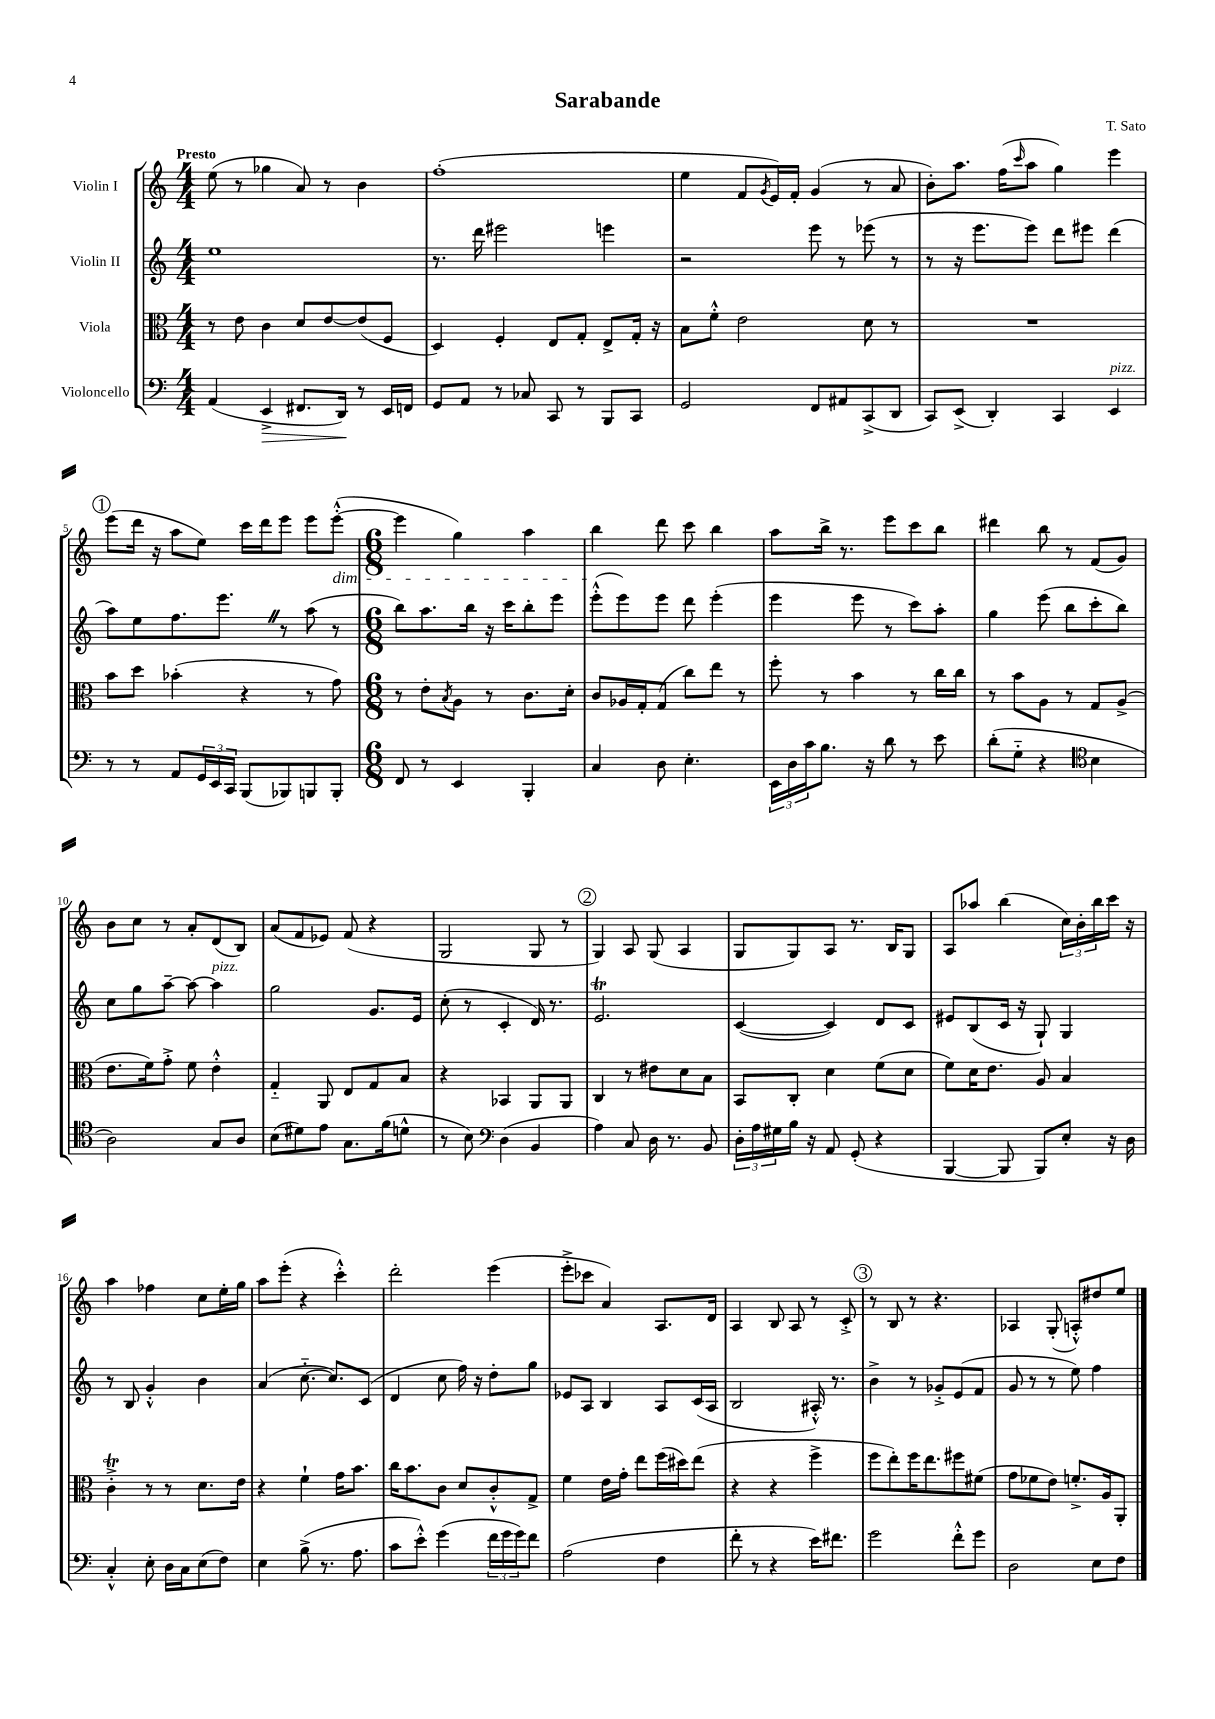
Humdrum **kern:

**kern	**dynam	**kern	**kern	**kern
*part4	*part4	*part3	*part2	*part1
*staff4	*staff4	*staff3	*staff2	*staff1
*I"Violoncello	*	*I"Viola	*I"Violin II	*I"Violin I
*clefF4	*	*clefC3	*clefG2	*clefG2
*k[]	*	*k[]	*k[]	*k[]
*M4/4	*	*M4/4	*M4/4	*M4/4
=1	=1	=1	=1	=1
!	!	!	!	!LO:TX:a:B:t=Presto
(4AA/	.	8r	1ee	(8ee\
.	.	8e\	.	8r
!	!LO:HP:b	!	!	!
4EE^/	>	4c\	.	4gg-X\
8.FF#X/L	.	8d/L	.	8a/)
.	.	[8e/	.	8r
16DD/Jk)	.	.	.	.
8r	]	(8e/]	.	4b\
16EE/LL	.	8F/J	.	.
16FFn/JJ	.	.	.	.
=2	=2	=2	=2	=2
8GG/L	.	4D/)	8.r	(1ff'
8AA/J	.	.	.	.
.	.	.	16ddd\	.
8r	.	4F'/	2eee#X\	.
8C-X/	.	.	.	.
8CC/	.	8E/L	.	.
8r	.	8G'/J	.	.
8BBB/L	.	8E^/L	4eeen\	.
8CC/J	.	16G'/Jk	.	.
.	.	16r	.	.
=3	=3	=3	=3	=3
2GG/	.	8B\L	2r	4ee\
.	.	8f'^^\J	.	.
.	.	2e\	.	8f/L
.	.	.	.	8qg/
.	.	.	.	16e/L)
.	.	.	.	16f'/JJ
8FF/L	.	.	8eee\	(4g/
8AA#X/	.	.	8r	.
(8CC^/	.	8d\	(8eee-X\	8r
8DD/J	.	8r	8r	8a/
=4	=4	=4	=4	=4
8CC/L)	.	1r	8r	8b'\L)
(8EE^/J	.	.	16r	8.aa\J
.	.	.	8.eee\L	.
4DD'/)	.	.	.	.
.	.	.	.	(16ff\KL
.	.	.	.	16qqccc/
.	.	.	8eee\J)	8aa\J
4CC/	.	.	8ddd\L	4gg\)
.	.	.	8eee#X\J	.
!LO:TX:a:i:t=pizz.	!	!	!	!
4EE/	.	.	(4ddd\	4eee\
!!LO:LB:g=z
!!LO:REH:place=s1:t=1
=5	=5	=5	=5	=5
8r	.	8b\L	8aa\L)	(8eee\L
8r	.	8dd\J	8ee\	16ddd\Jk
.	.	.	.	16r
8AA/L	.	(4b-X'\	8.ff\	8aa\L
24GG/L	.	.	.	8ee\J)
24EE/	.	.	.	.
.	.	.	8.eeeZ\J	.
24CC/JJ	.	.	.	.
(8BBB/L	.	4r	.	16ccc\LL
.	.	.	.	16ddd\J
8BBB-X/)	.	.	8r	8eee\J
8BBBn/	.	8r	(8aa\	8eee\L
!	!	!	!	!LO:TX:b:i:t=dim.
8BBB'/J	.	8g\)	8r	([8eee'^^\J
=6	=6	=6	=6	=6
*M6/8	*	*M6/8	*M6/8	*M6/8
8FF/	.	8r	8bb\L)	4eee\]
8r	.	8e'\L	8.aa\	.
.	.	8qB/	.	.
4EE/	.	8A\J	.	4gg\)
.	.	.	16bb\Jk	.
.	.	8r	16r	.
.	.	.	16ccc\KL	.
4BBB'/	.	8.c\L	8bb'\	4aa\
.	.	.	8eee\J	.
.	.	16d'\Jk	.	.
=7	=7	=7	=7	=7
4C/	.	8c/L	(8eee'^^\L	4bb\
.	.	16A-X/L	8eee\)	.
.	.	16G'/J	.	.
8D\	.	(8G/J	8eee\J	8ddd\
4.E'\	.	8cc\L)	8ddd\	8ccc\
.	.	8ee\J	(4eee'\	4bb\
.	.	8r	.	.
=8	=8	=8	=8	=8
24EE\LL	.	8ff'\	4eee\	8aa\L
24D\	.	.	.	.
24c\J	.	.	.	.
8.B\J	.	8r	.	16bb^\Jk
.	.	.	.	8.r
.	.	4b\	8eee\	.
16r	.	.	.	.
8d\	.	.	8r	8eee\L
8r	.	8r	8ccc\L)	8ccc\
8e\	.	16cc\LL	8aa'\J	8bb\J
.	.	16cc\JJ	.	.
=9	=9	=9	=9	=9
(8d'\L	.	8r	4gg\	4ddd#X\
8G\J	.	8b\L	.	.
4r	.	8A\J	(8eee\	8bb\
.	.	8r	8bb\L	8r
*clefC4	*	*	*	*
4B\	.	8G/L	8ccc'\	(8f/L
.	.	(8A^/J	8bb\J)	8g/J)
!!LO:LB:g=z
=10	=10	=10	=10	=10
2A\)	.	8.e\L	8cc\L	8b\L
.	.	.	8gg\	8cc\J
.	.	16f\k)	.	.
.	.	8g'^\J	[8aa~\J	8r
.	.	8f\	8aa\_	8a'/L
!	!	!	!LO:TX:a:i:t=pizz.	!
8G/L	.	4e'^^\	4aa\]	(8d/
8A/J	.	.	.	8B/J)
=11	=11	=11	=11	=11
(8B\L	.	4G/	2gg\	(8a/L
8d#X\)	.	.	.	8f/
8e\J	.	8AA/	.	8e-X/J)
8.G\L	.	8E/L	.	(8f/
.	.	8G/	8.g/L	4r
(16f\k	.	.	.	.
8dn^^\J	.	8B/J	.	.
.	.	.	16e/Jk	.
=12	=12	=12	=12	=12
8r	.	4r	(8cc'\	2G/
8B\)	.	.	8r	.
*clefF4	*	*	*	*
(4D\	.	4BB-X/	4c'/	.
4BB/	.	8AA/L	16d/)	8G/
.	.	.	8.r	.
.	.	8AA/J	.	8r
!!LO:REH:place=s1:t=2
=13	=13	=13	=13	=13
4A\)	.	4C/	2.et/	4G/)
8C/	.	8r	.	8A/
16D\	.	8e#X\L	.	(8G/
8.r	.	.	.	.
.	.	8d\	.	4A/
8BB/	.	8B\J	.	.
=14	=14	=14	=14	=14
24D'\LL	.	8BB/L	([4c/	8G/L
24A\	.	.	.	.
24G#X\	.	.	.	.
16B\JJ	.	8C'/J	.	8G/)
16r	.	.	.	.
8AA/	.	4d\	4c/])	8A/J
(8GG'/	.	.	.	8.r
4r	.	(8f\L	8d/L	.
.	.	.	.	16B/KL
.	.	8d\J	8c/J	8G/J
=15	=15	=15	=15	=15
[4BBB/	.	8f\L)	8e#X/L	8A/L
.	.	16d\K	(8B/	8aa-X/J
.	.	8.e\J	.	.
8BBB/]	.	.	16c/Jk	(4bb\
.	.	.	16r	.
8BBB/L)	.	8A/	8G`/)	.
8E'/J	.	4B/	4G/	24cc\LL)
.	.	.	.	24b'\
.	.	.	.	24bb\
16r	.	.	.	16ccc\JJ
16D\	.	.	.	16r
!!LO:LB:g=z
=16	=16	=16	=16	=16
4C'^^/	.	4cT'^\	8r	4aa\
.	.	.	8B/	.
8E'\	.	8r	4g'^^/	4ff-X\
16D\LL	.	8r	.	.
16C\J	.	.	.	.
(8E\	.	8.d\L	4b\	8cc\L
8F\J)	.	.	.	16ee'\L
.	.	16e\Jk	.	16gg\JJ
=17	=17	=17	=17	=17
4E\	.	4r	(4a/	8aa\L
.	.	.	.	(8eee'\J
(8B^\	.	4f`\	[8.cc\	4r
8.r	.	.	.	.
.	.	.	8.cc/L])	.
.	.	16g\KL	.	4ccc'^^\)
8.A\	.	8.b\J	.	.
.	.	.	(8c/J	.
=18	=18	=18	=18	=18
8c\L	.	16cc\KL	4d/	2ddd'\
.	.	8.b\	.	.
8e'^^\J)	.	.	.	.
(4g\	.	8c\J	8cc\	.
.	.	8d/L	16ff\)	.
.	.	.	16r	.
24f\LL	.	8c'^^/	8dd'\L	(4eee\
24g\	.	.	.	.
24g\J)	.	.	.	.
8f\J	.	8G^/J	8gg\J	.
=19	=19	=19	=19	=19
(2A\	.	4f\	8e-X/L	8eee'^\L
.	.	.	8A/J	8ccc-X\J
.	.	16e\LL	4B/	4a/)
.	.	16g'\JJ	.	.
.	.	8ee\L	.	.
4F\	.	(16ff\L	8A/L	8.A/L
.	.	16dd#X\J)	.	.
.	.	(8ee\J	(16c/L	.
.	.	.	16A/JJ	16d/Jk
=20	=20	=20	=20	=20
8f'\	.	4r	2B/	4A/
8r	.	.	.	.
4r	.	4r	.	8B/
.	.	.	.	8A/
16e\KL)	.	4ff^\	16A#X'^^/)	8r
8.f#X\J	.	.	8.r	.
.	.	.	.	8c'^/
!!LO:REH:place=s1:t=3
=21	=21	=21	=21	=21
2g\	.	8ff\L	4b^\	8r
.	.	8ee'\)	.	8B/
.	.	16ff\K	8r	8r
.	.	8.ee\	.	.
.	.	.	8g-X'^/L	4.r
8f'^^\L	.	8ff#X\	(8e/	.
8g\J	.	(8f#X\J	8f/J	.
=22	=22	=22	=22	=22
2D\	.	8g\L	8g/	4A-X/
.	.	8f-X\	8r	.
.	.	8e\J)	8r	(8G'/
.	.	8.fn'^/L	8ee\)	8An'^^/L)
8E\L	.	.	4ff\	8dd#X/
.	.	16A/k	.	.
8F\J	.	8AA'/J	.	8ee/J
==	==	==	==	==
*-	*-	*-	*-	*-
